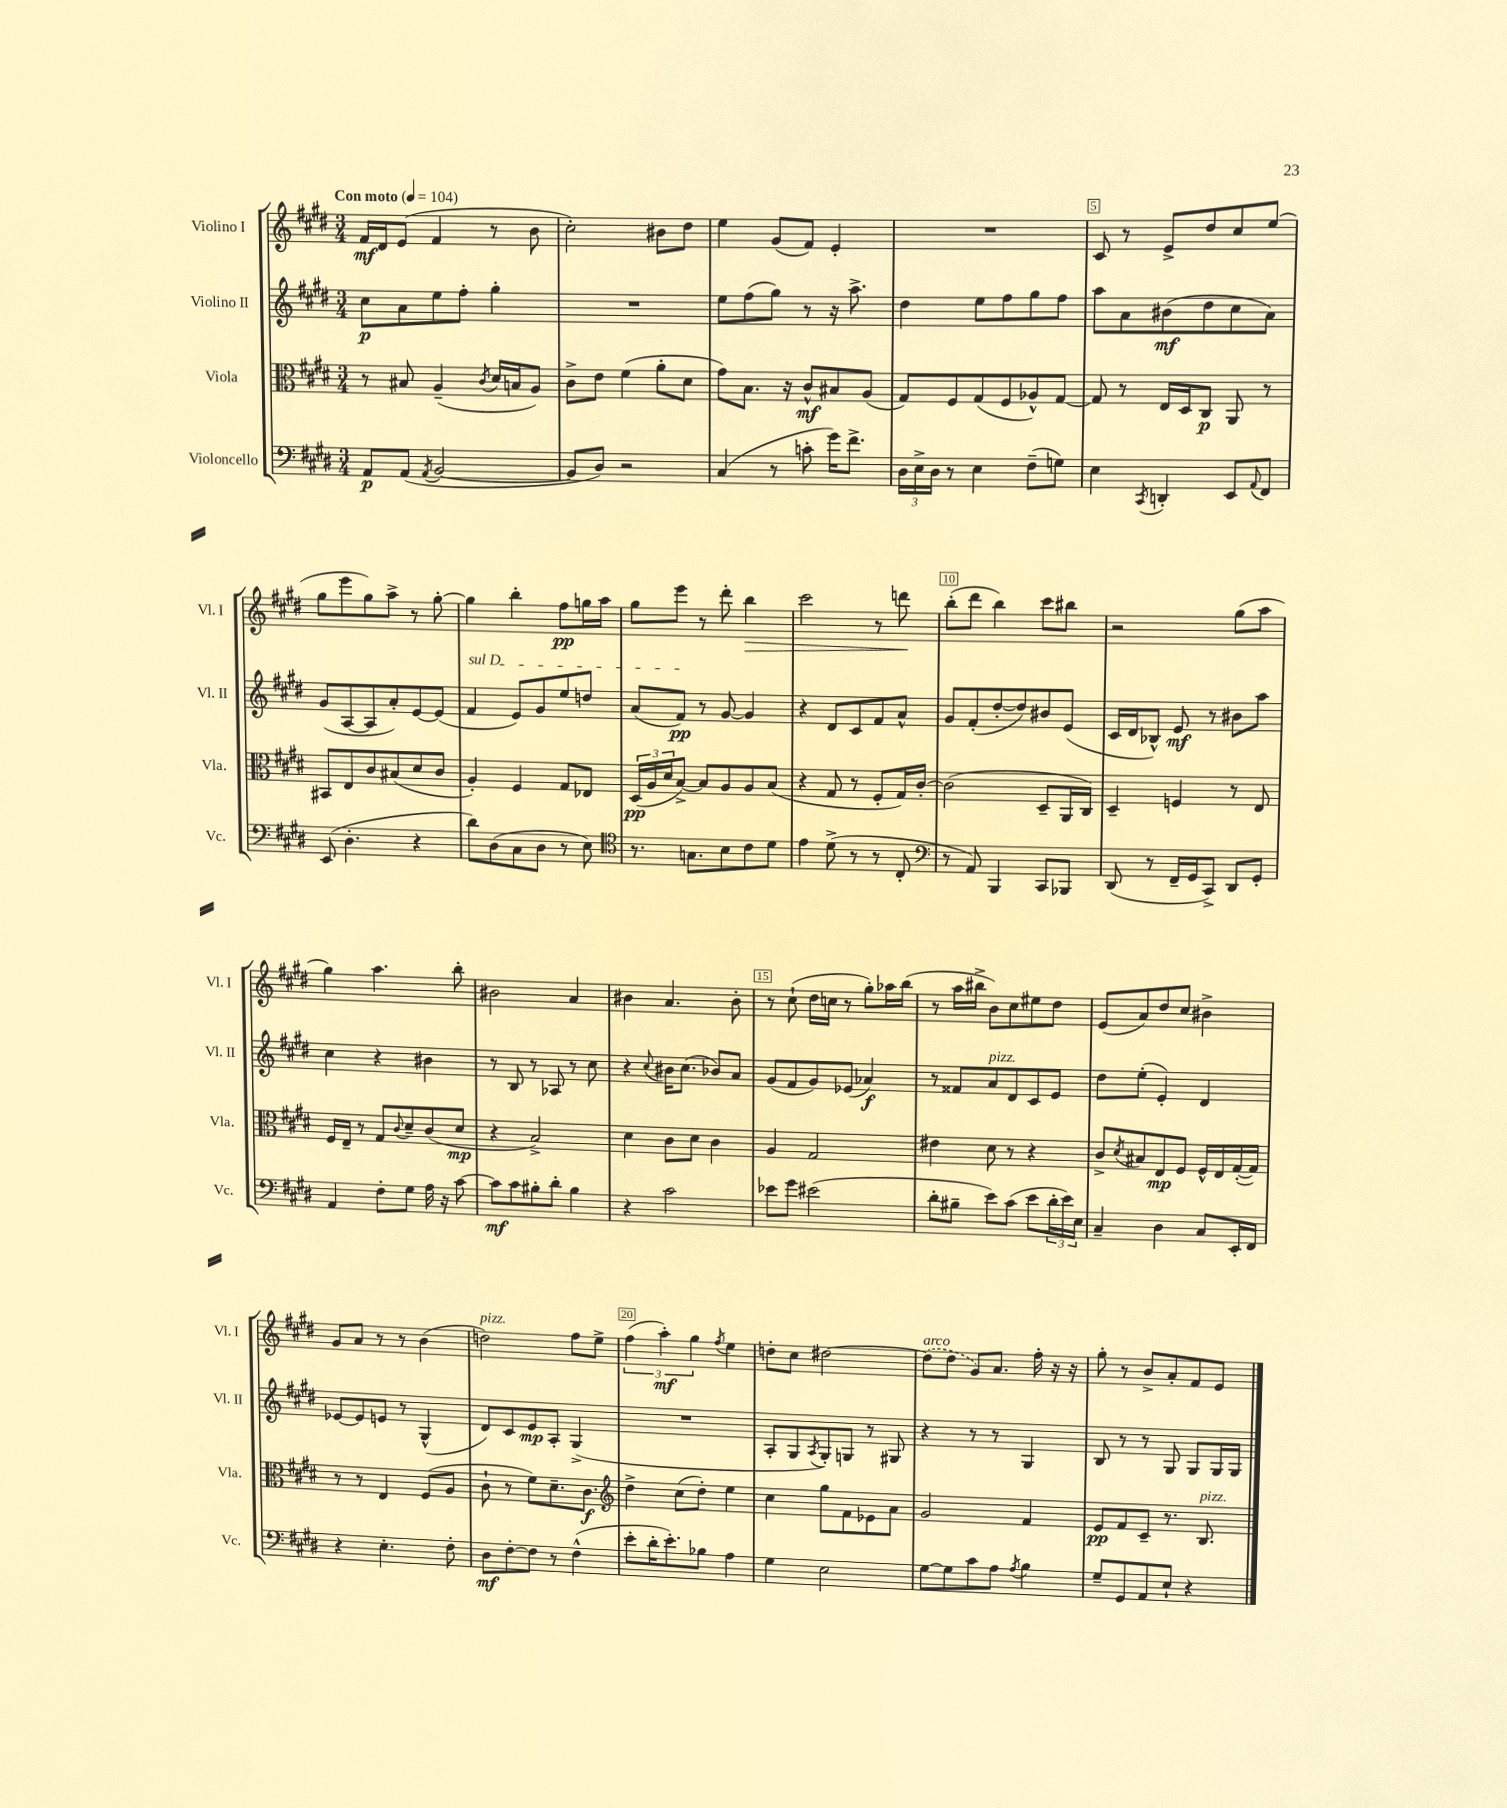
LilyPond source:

<<
\new StaffGroup <<
\new Staff = "s0" \with { instrumentName = "Violino I" shortInstrumentName = "Vl. I" } {
    \clef treble \key e \major \numericTimeSignature \time 3/4 \tempo "Con moto" 4 = 104
    fis'16\mf dis'16 e'8( fis'4 r8 b'8 |
    cis''2-.) bis'8 dis''8 |
    e''4 gis'8( fis'8) e'4-. |
    R2. |
    cis'8 r8 e'8-> dis''8 cis''8 e''8( |
    gis''8 e'''8 gis''8) a''8-> r8 gis''8~-. |
    gis''4 b''4-. fis''8\pp g''16 a''16 |
    gis''8 e'''8 r8 dis'''8-. b''4\> |
    cis'''2 r8 d'''8\! |
    b''8-.( dis'''8 b''4) cis'''8 bis''8 |
    r2 gis''8( a''8 |
    gis''4) a''4. b''8-. |
    bis'2 a'4 |
    bis'4 a'4. bis'8-. |
    r8 cis''8-!( dis''16 c''16 r8 gis''8-.) aes''16 b''16( |
    r8 a''16 bis''16-> b'8) cis''8 eis''8 dis''8 |
    e'8( a'8) dis''8 cis''8 bis'4-> |
    gis'8 a'8 r8 r8 b'4( |
    d''2^\markup { \italic "pizz." }) fis''8 e''8-> |
    \tuplet 3/2 { fis''4( a''4-.\mf) gis''4 } \acciaccatura { fis''8 } e''4 |
    d''8-. cis''8 dis''2~ |
    \once \slurDashed dis''8^\markup { \italic "arco" }( dis''8 gis'8) a'8. fis''16-. r16 r16 |
    gis''8-. r8 b'8-> a'8-. fis'8 e'8 \bar "|." |
}
\new Staff = "s1" \with { instrumentName = "Violino II" shortInstrumentName = "Vl. II" } {
    \clef treble \key e \major \numericTimeSignature \time 3/4
    cis''8\p a'8 e''8 fis''8-. gis''4-. |
    R2. |
    e''8 fis''8( gis''8) r8 r16 a''8.-> |
    dis''4 e''8 fis''8 gis''8 fis''8 |
    a''8 a'8 bis'8\mf( dis''8 cis''8 a'8) |
    gis'8( a8~ a8 a'8-.) e'8~ e'8( |
    \once \override TextSpanner.bound-details.left.text = \markup { \italic "sul D" } fis'4\startTextSpan e'8) gis'8 e''8 d''8 |
    a'8( fis'8\pp\stopTextSpan) r8 gis'8~ gis'4 |
    r4 dis'8 cis'8 fis'8 a'8-^ |
    gis'8 fis'8-.( dis''8~-. dis''8) bis'8 e'8( |
    cis'16 dis'16 bes8-^) e'8\mf r8 bis'8 a''8 |
    cis''4 r4 bis'4 |
    r8 b8 r8 aes8 r8 cis''8 |
    r4 \appoggiatura { cis''8 } bis'16 cis''8.( bes'8) a'8 |
    gis'8( fis'8 gis'8) ees'8( aes'4\f) |
    r8 fisis'8 a'8^\markup { \italic "pizz." } dis'8 cis'8 e'8 |
    dis''8 e''8-.( e'4-.) dis'4 |
    ees'8~ ees'8 e'8 r8 gis4-^( |
    dis'8) cis'8 e'8\mp a8-. gis4->( |
    R2. |
    a8-. gis8 \acciaccatura { a8 } gis8-.) g8 r8 gis8 |
    r4 r8 r8 gis4 |
    b8 r8 r8 gis8 gis8 gis16 gis16 \bar "|." |
}
\new Staff = "s2" \with { instrumentName = "Viola" shortInstrumentName = "Vla." } {
    \clef alto \key e \major \numericTimeSignature \time 3/4
    r8 bis8 a4--( \acciaccatura { cis'8 } dis'16 b16 a8) |
    cis'8-> e'8 fis'4( a'8-. dis'8 |
    gis'8) b8. r16 cis'8-^\mf bis8 a8( |
    gis8) fis8 gis8( fis8 aes8-^) gis8~ |
    gis8 r8 e16 dis16 cis8\p a,8 r8 |
    bis,8 e8 cis'8 bis8( dis'8 cis'8 |
    a4-.) fis4 gis8 ees8 |
    \tuplet 3/2 { dis16\pp( a16 dis'16 } b8~->) b8 a8 a8 b8( |
    r4 gis8 r8 fis8-. gis16) cis'16~-. |
    cis'2( dis8-- a,16 cis16) |
    dis4-- f4 r8 e8 |
    fis16 e16-- r8 gis8 \appoggiatura { cis'8 } dis'8-- cis'8( dis'8\mp |
    r4 b2->) |
    dis'4 cis'8 dis'8 cis'4 |
    a4 gis2 |
    eis'4 dis'8 r8 r4 |
    cis'8-> \acciaccatura { dis'8 } bis8 e8\mp fis8 fis16-^ e16 gis16~-.( gis16) |
    r8 r8 e4 fis8( a8 |
    cis'8-! r8 fis'8) dis'8.-- cis'8.\f |
    \clef treble dis''4-> cis''8( dis''8-.) e''4 |
    cis''4 gis''8 fis'8 ees'8 a'8 |
    gis'2 fis'4 |
    e'8\pp fis'8 cis'8-- r8. b8.^\markup { \italic "pizz." } \bar "|." |
}
\new Staff = "s3" \with { instrumentName = "Violoncello" shortInstrumentName = "Vc." } {
    \clef bass \key e \major \numericTimeSignature \time 3/4
    a,8\p a,8( \acciaccatura { a,8 } b,2~ |
    b,8 dis8) r2 |
    cis4( r8 c'8-. gis'16) fis'8.-> |
    \tuplet 3/2 { dis16 e16-> dis16 } r8 e4 fis8--( g8) |
    e4 \acciaccatura { cis,8 } d,4-. e,8 \appoggiatura { a,8 } fis,8 |
    e,8( dis4.-. r4 |
    dis'8) dis8( cis8 dis8 r8 e8) |
    \clef tenor r8. g8. b8 cis'8 dis'8 |
    e'4 dis'8->( r8 r8 cis8-. |
    \clef bass r8 a,8) b,,4 cis,8 bes,,8 |
    dis,8( r8 fis,16-- gis,16 cis,8->) dis,8 gis,8-. |
    a,4 fis8-. gis8 a16 r16 cis'8~ |
    cis'8\mf cis'8 bis8-. dis'8-. bis4 |
    r4 cis'2 |
    ees'8 gis'8 eis'2( |
    dis'8-. bis8-- e'8) cis'8( e'8 \tuplet 3/2 { dis'16-. e'16) e16 } |
    cis4-- dis4 cis8 e,16-. fis,16 |
    r4 e4.-. fis8-. |
    dis8\mf fis8~-. fis8 r8 fis4-^( |
    e'8-. dis'16-. e'8.-.) bes8 a4 |
    gis4 e2 |
    gis8~ gis8 cis'8 a8 \acciaccatura { a8 } b4 |
    gis8-- gis,8 a,8 e8-! r4 \bar "|." |
}
>>
>>
\layout { \context { \Score \override BarNumber.break-visibility = ##(#f #t #t) barNumberVisibility = #(every-nth-bar-number-visible 5) \override BarNumber.stencil = #(make-stencil-boxer 0.1 0.3 ly:text-interface::print) } }
